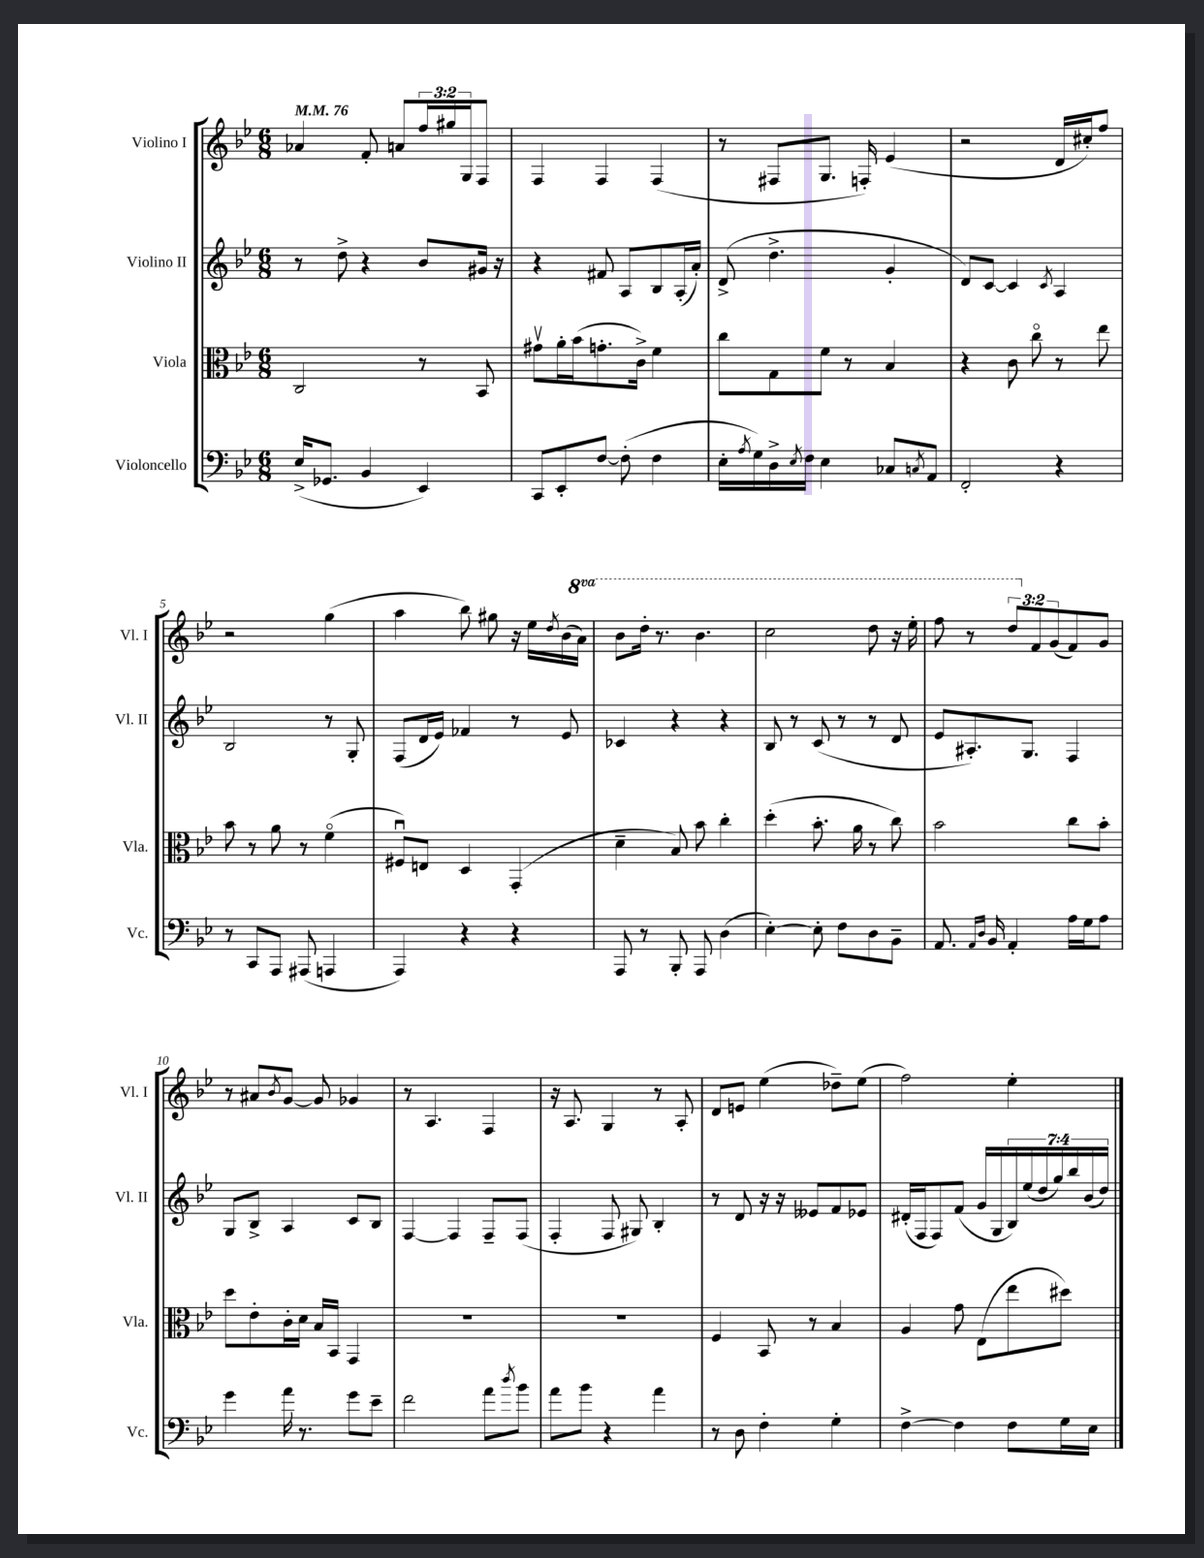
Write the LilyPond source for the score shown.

<<
\new StaffGroup <<
\new Staff = "s0" \with { instrumentName = "Violino I" shortInstrumentName = "Vl. I" } {
    \clef treble \key bes \major \numericTimeSignature \time 6/8 \override Staff.TupletNumber.text = #tuplet-number::calc-fraction-text \set Staff.ottavationMarkups = #ottavation-simple-ordinals \tempo 4 = 76
    aes'4 f'8-. a'8 \tuplet 3/2 { f''16 gis''16 g16 } f8 |
    f4 f4 f4( |
    r8 fis8 g8. f16-.) ees'4( |
    r2 d'16 cis''16-.) f''8 |
    r2 g''4( |
    a''4 bes''8) gis''8 r16 ees''16 \acciaccatura { d''8 } bes'16( \ottava #1 a''16) |
    bes''8 d'''16-. r8. bes''4. |
    c'''2 d'''8 r16 ees'''16-. |
    f'''8 r8 \tuplet 3/2 { d'''8 \ottava #0 f'8 g'8( } f'8) g'8 |
    r8 ais'8 \acciaccatura { bes'8 } g'8~ g'8 ges'4 |
    r8 a4. f4 |
    r16 a8. g4 r8 a8-. |
    d'8 e'8 ees''4( des''8--) ees''8( |
    f''2) ees''4-. \bar "|." |
}
\new Staff = "s1" \with { instrumentName = "Violino II" shortInstrumentName = "Vl. II" } {
    \clef treble \key bes \major \numericTimeSignature \time 6/8 \override Staff.TupletNumber.text = #tuplet-number::calc-fraction-text
    r8 d''8-> r4 bes'8 gis'16 r16 |
    r4 fis'8 a8 bes8 a16-.( a'16-.) |
    d'8->( d''4.-> g'4-. |
    d'8) c'8~ c'4 \acciaccatura { c'8 } a4 |
    bes2 r8 g8-. |
    f8( d'16 ees'16) fes'4 r8 ees'8 |
    ces'4 r4 r4 |
    bes8 r8 c'8( r8 r8 d'8 |
    ees'8 ais8.-.) g8. f4 |
    g8 bes8-> a4 c'8 bes8 |
    f4~ f4 f8-- f8( |
    f4-. f8 gis8) bes4-. |
    r8 d'8 r16 r16 eeses'8 f'8 ees'8 |
    dis'16-.( f16 f8) f'8( g'16 g16 \tuplet 7/4 { bes16) ees''16( d''16 g''16) bes''16 bes'16( d''16) } \bar "|." |
}
\new Staff = "s2" \with { instrumentName = "Viola" shortInstrumentName = "Vla." } {
    \clef alto \key bes \major \numericTimeSignature \time 6/8
    c2 r8 bes,8 |
    gis'8\upbow a'16-. bes'16( g'8.-. c'16->) f'4 |
    c''8 g8 f'8 r8 bes4 |
    r4 c'8 c''8\flageolet r8 ees''8 |
    bes'8 r8 a'8 r8 f'4\flageolet( |
    fis8\downbow) e8 d4 g,4-.( |
    d'4-- bes8) bes'8 c''4-. |
    d''4-.( bes'8.-. a'16 r8 c''8) |
    bes'2 c''8 bes'8-. |
    d''8 ees'8-. c'16-. d'16 bes16 bes,16 g,4 |
    R2. |
    R2. |
    f4 bes,8 r8 bes4 |
    a4 g'8 ees8( ees''8 dis''8) \bar "|." |
}
\new Staff = "s3" \with { instrumentName = "Violoncello" shortInstrumentName = "Vc." } {
    \clef bass \key bes \major \numericTimeSignature \time 6/8
    ees16->( ges,8. bes,4 ees,4) |
    c,8 ees,8-. f8~ f8-.( f4 |
    ees16-. \acciaccatura { a8 } g16) d16-> \acciaccatura { ees8 } f16 ees4 ces8 \acciaccatura { c8 } a,8 |
    f,2-. r4 |
    r8 c,8 a,,8 ais,,8( a,,4 |
    a,,4) r4 r4 |
    a,,8 r8 bes,,8-. a,,8 d4( |
    ees4~-.) ees8-. f8 d8 bes,8-- |
    a,8. \grace { a,16 d16 } bes,16 a,4-. a16 g16 a8 |
    g'4 a'16 r8. g'8 ees'8-- |
    f'2 a'8 \acciaccatura { d''8 } bes'8 |
    a'8 bes'8 r4 a'4 |
    r8 d8 f4-. g4-. |
    f4~-> f4 f8 g16 ees16 \bar "|." |
}
>>
>>
